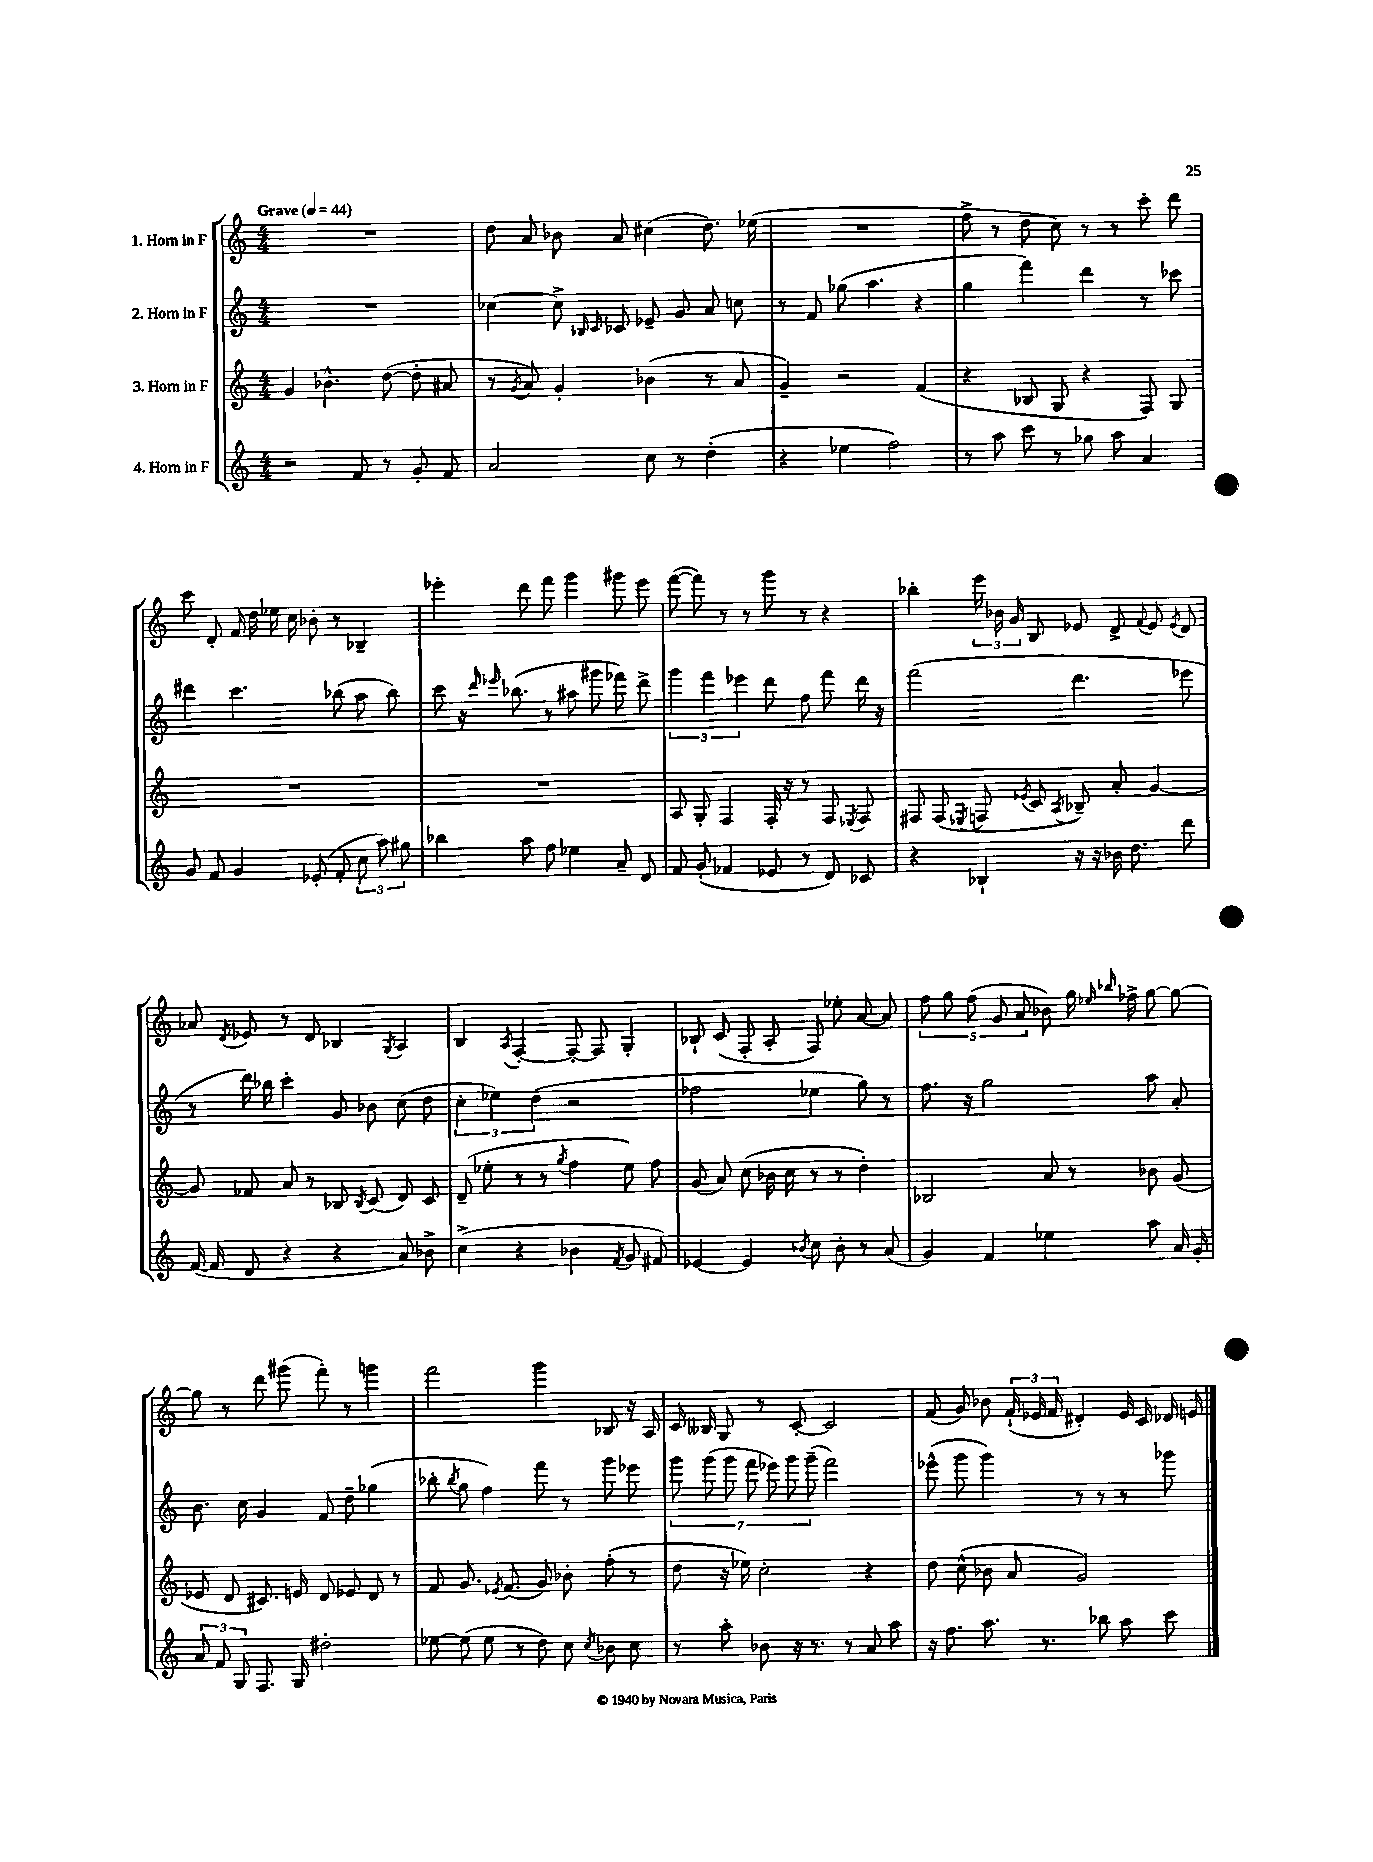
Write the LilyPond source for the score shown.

<<
\new StaffGroup <<
\new Staff = "s0" \with { instrumentName = "1. Horn in F" } {
    \clef treble \key c \major \numericTimeSignature \time 4/4 \tempo "Grave" 4 = 44
    \autoBeamOff R1 |
    d''8 a'8 bes'8 a'8 cis''4( d''8.) ees''16( |
    R1 |
    f''8-> r8 d''8 c''8) r8 r8 c'''8-. d'''8 |
    c'''8 d'8-. f'16 d''16 ees''16 c''16 bes'8-. r8 bes4-- |
    ees'''4-. d'''8 f'''8 g'''4 gis'''8 ees'''8 |
    f'''8~( f'''8) r8 r8 g'''8 r8 r4 |
    bes''4-. \tuplet 3/2 { e'''16 bes'16 g'16 } b8 ees'8 d'8-> \appoggiatura { f'8 } ees'8 \acciaccatura { ees'8 } d'8 |
    aes'8 \acciaccatura { d'8 } ees'8 r8 d'8 bes4 \acciaccatura { g8 } a4 |
    b4 \acciaccatura { a8 } f4~-. f8~-. f8 g4-. |
    bes8-! c'8( f8-. a8-. f8) ees''8-. a'8~ a'8 |
    \tuplet 5/4 { f''8 g''8 f''8( g'8 a'8 } bes'8) g''16 \grace { ees''16 bes''16 } fes''16-> g''8~ g''8~ |
    g''8 r8 d'''8 gis'''8( f'''8-.) r8 g'''4 |
    f'''2 g'''4 bes8 r16 a16 |
    c'16 beses16 g8 r8 c'8~-. c'2 |
    f'8( g'8) bes'8 \tuplet 3/2 { f'16-!( ees'16 f'16 } dis'4-.) ees'16 c'16 des'16 e'16 \bar "|." |
}
\new Staff = "s1" \with { instrumentName = "2. Horn in F" } {
    \clef treble \key c \major \numericTimeSignature \time 4/4
    \autoBeamOff R1 |
    ces''4~ ces''8-> \grace { bes16 c'16 } ces'8 ees'8-- g'8 a'8 c''8 |
    r8 f'8 ges''8( a''4. r4 |
    g''4 f'''4) d'''4 r8 ces'''8 |
    dis'''4 c'''4. bes''8( a''8 bes''8) |
    c'''8 r16 \grace { d'''16 ees'''16 } bes''8.( r8 ais''8 gis'''8 fes'''8) d'''8-> |
    \tuplet 3/2 { g'''4 f'''4 ees'''4 } d'''8 f''8 f'''8 d'''16 r16 |
    f'''2( d'''4. ees'''8 |
    r8 d'''16) bes''16 c'''4-. g'8 bes'8 c''8( d''8 |
    \tuplet 3/2 { c''4-. ees''4) d''4( } r2 |
    fes''2 ees''4 g''8) r8 |
    f''8. r16 g''2 a''8 a'8-. |
    b'8. c''16 g'4 f'8 d''8-- ges''4( |
    bes''8-. \acciaccatura { bes''8 } g''8 f''4) f'''8 r8 g'''8 ees'''8 |
    \tuplet 7/4 { g'''8 g'''8( g'''8 f'''8 ees'''8) g'''8 g'''8--( } f'''2) |
    ees'''8-^( g'''8 g'''4) r8 r8 r8 ges'''8 \bar "|." |
}
\new Staff = "s2" \with { instrumentName = "3. Horn in F" } {
    \clef treble \key c \major \numericTimeSignature \time 4/4
    \autoBeamOff g'4 bes'4.-^ d''8~( d''8-. ais'8 |
    r8 \acciaccatura { g'8 } a'8) g'4-. bes'4( r8 a'8 |
    g'4--) r2 f'4( |
    r4 bes8 g8 r4 f8) g8 |
    R1 |
    R1 |
    a8 g8-. f4 f16-. r16 r8 f8 \acciaccatura { ees8 } f8 |
    fis8 fis8( \acciaccatura { ees8 } f8 \acciaccatura { ees'8 } c'8 \acciaccatura { a8 } bes8--) a'8-. g'4~ |
    g'8 fes'8 a'8 r8 bes8 \acciaccatura { bes8 } c'8( d'8) c'8 |
    d'8--( ees''8-. r8 r8 \acciaccatura { g''8 } f''4 ees''8) f''8 |
    g'8( a'8) c''8( bes'16 c''16 r8 r8 d''4-.) |
    bes2 a'8 r8 bes'8 g'8( |
    ees'8 d'8 cis'8.) e'16 d'8 ees'8 d'8 r8 |
    f'8 g'8. \acciaccatura { ees'8 } f'8.( g'8) bes'8-. f''8-.( r8 |
    d''8 r16 ees''16) c''2-. r4 |
    d''8 c''8-^( bes'8 a'8 g'2) \bar "|." |
}
\new Staff = "s3" \with { instrumentName = "4. Horn in F" } {
    \clef treble \key c \major \numericTimeSignature \time 4/4
    \autoBeamOff r2 f'8 r8 g'8-. f'8 |
    a'2 c''8 r8 d''4-.( |
    r4 ees''4 f''2) |
    r8 a''8 c'''8 r8 ges''8 a''8 a'4 |
    g'8 f'8 g'4 ees'8-.( f'8-. \tuplet 3/2 { c''8 a''8) gis''8 } |
    bes''4 a''8 f''8 ees''4 a'8-- d'8 |
    f'8 g'8-.( fes'4 ees'8 r8 d'8) ces'8 |
    r4 bes4-! r16 r16 bes'16 d''8. d'''8 |
    f'16~( f'16 d'8 r4 r4 a'8) bes'8-> |
    c''4->( r4 bes'4 \acciaccatura { f'8 } g'8 fis'8) |
    ees'4~ ees'4 \acciaccatura { bes'8 } c''8 bes'8-. r8 a'8( |
    g'4) f'4 ees''4 a''8 a'16 g'16-. |
    \tuplet 3/2 { a'8 f'8 g8 } f8. g16 dis''2-. |
    ees''8~ ees''8( ees''8 r8 d''8) c''8 \acciaccatura { c''8 } bes'8 c''8 |
    r8 a''8-. bes'8 r16 r8. r8 a'8 a''8 |
    r16 f''8. a''8. r8. bes''8 a''8 c'''8 \bar "|." |
}
>>
>>
\layout { \context { \Score \remove "Bar_number_engraver" } }
